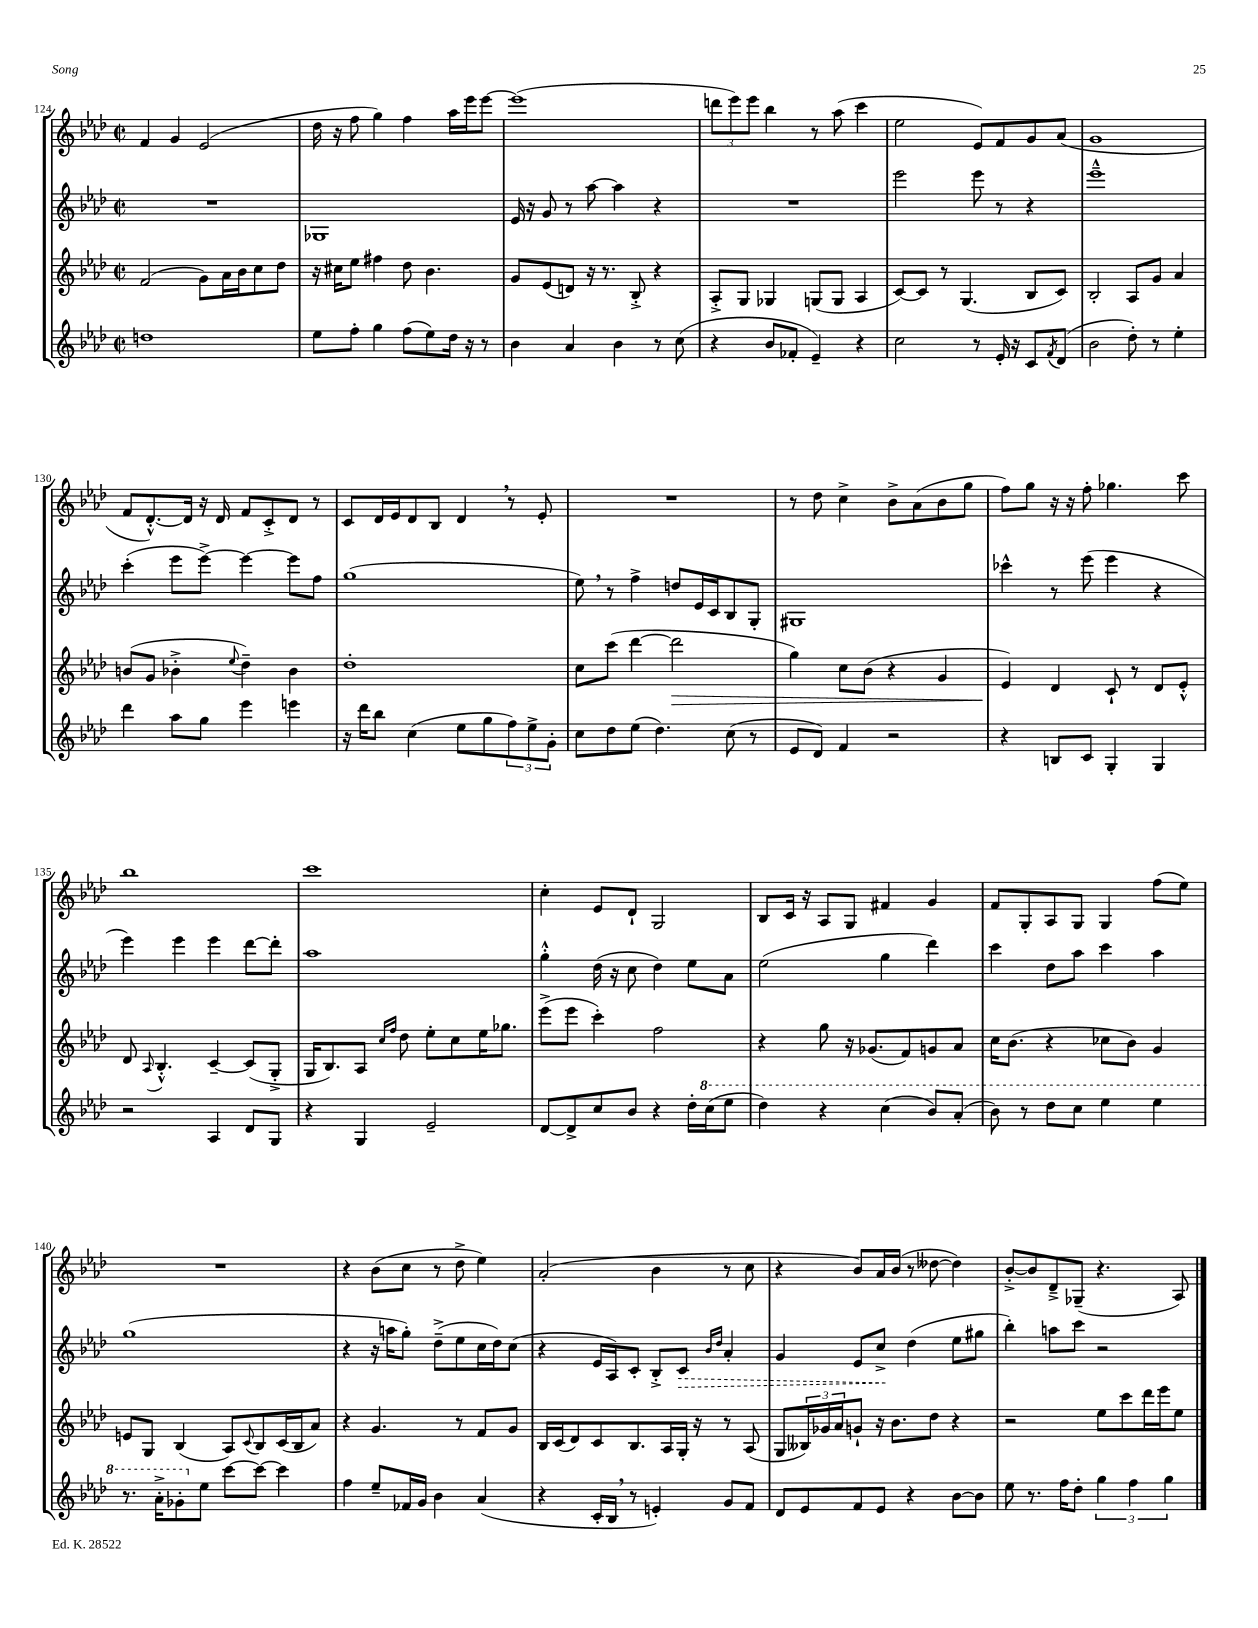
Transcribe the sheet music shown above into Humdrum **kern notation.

**kern	**kern	**dynam	**kern	**dynam	**kern
*part4	*part3	*part3	*part2	*part2	*part1
*staff4	*staff3	*staff3	*staff2	*staff2	*staff1
*clefG2	*clefG2	*	*clefG2	*	*clefG2
*k[b-e-a-d-]	*k[b-e-a-d-]	*	*k[b-e-a-d-]	*	*k[b-e-a-d-]
*M2/2	*M2/2	*	*M2/2	*	*M2/2
*met(c|)	*met(c|)	*	*met(c|)	*	*met(c|)
=124	=124	=124	=124	=124	=124
1ddn	(2f/	.	1r	.	4f/
.	.	.	.	.	4g/
.	8g\L)	.	.	.	(2e-/
.	16a-\L	.	.	.	.
.	16b-\J	.	.	.	.
.	8cc\	.	.	.	.
.	8dd-\J	.	.	.	.
=125	=125	=125	=125	=125	=125
8ee-\L	16r	.	1G-X	.	16dd-\
.	16cc#X\KL	.	.	.	16r
8ff'\J	8ee-\J	.	.	.	8ff\
4gg\	4ff#X\	.	.	.	4gg\)
(8ff\L	8dd-\	.	.	.	4ff\
8ee-\)	4.b-\	.	.	.	.
16dd-\Jk	.	.	.	.	16aa-\LL
16r	.	.	.	.	16eee-\J
8r	.	.	.	.	[8eee-\J
=126	=126	=126	=126	=126	=126
4b-\	8g/L	.	16e-/	.	(1eee-]
.	.	.	16r	.	.
.	(8e-/	.	8g/	.	.
4a-/	8dn/J)	.	8r	.	.
.	16r	.	[8aa-\	.	.
.	8.r	.	.	.	.
4b-\	.	.	4aa-\]	.	.
.	8B-'^/	.	.	.	.
8r	4r	.	4r	.	.
(8cc\	.	.	.	.	.
=127	=127	=127	=127	=127	=127
4r	8A-'^/L	.	1r	.	12dddn\L
.	.	.	.	.	12eee-\)
.	8G/J	.	.	.	.
.	.	.	.	.	12eee-\J
8b-/L	4G-X/	.	.	.	4bb-\
8f-X'/J	.	.	.	.	.
4e-~/)	(8Gn/L	.	.	.	8r
.	8G/J	.	.	.	(8aa-\
4r	4A-/	.	.	.	4ccc\
=128	=128	=128	=128	=128	=128
2cc\	[8c/L)	.	2eee-\	.	2ee-\
.	8c/J]	.	.	.	.
.	8r	.	.	.	.
.	(4.G/	.	.	.	.
8r	.	.	8eee-\	.	8e-/L)
16e-'/	.	.	8r	.	8f/
16r	.	.	.	.	.
8c/L	8B-/L	.	4r	.	8g/
8qf/	.	.	.	.	.
(8d-/J	8c/J)	.	.	.	(8a-/J
=129	=129	=129	=129	=129	=129
2b-\	2B-'/	.	1eee-~^^	.	1g
8dd-'\)	8A-/L	.	.	.	.
8r	8g/J	.	.	.	.
4ee-'\	4a-/	.	.	.	.
!!LO:LB:g=z
=130	=130	=130	=130	=130	=130
4ddd-\	(8bn/L	.	(4ccc'\	.	8f/L
.	8g/J	.	.	.	[8.d-'^^/)
8aa-\L	4b-X'^\	.	8eee-\L	.	.
.	.	.	.	.	16d-/Jk]
8gg\J	.	.	[8eee-^\J)	.	16r
.	.	.	.	.	16d-/
.	8qqee-/	.	.	.	.
4eee-\	4dd-~\)	.	4eee-\_	.	8f/L
.	.	.	.	.	8c'^/
4eeen\	4b-\	.	8eee-\L]	.	8d-/J
.	.	.	8ff\J	.	8r
=131	=131	=131	=131	=131	=131
16r	1dd-'	.	(1gg	.	8c/L
16ddd-\KL	.	.	.	.	.
8bb-\J	.	.	.	.	16d-/L
.	.	.	.	.	16e-/J
(4cc\	.	.	.	.	8d-/
.	.	.	.	.	8B-/J
8ee-\L	.	.	.	.	4d-,/
8gg\	.	.	.	.	.
12ff\)	.	.	.	.	8r
12ee-^\	.	.	.	.	.
.	.	.	.	.	8e-'/
12g'\J	.	.	.	.	.
=132	=132	=132	=132	=132	=132
8cc\L	8cc\L	.	8ee-,\)	.	1r
8dd-\	(8ccc\J	.	8r	.	.
(8ee-\J	[4ddd-\	.	4ff^\	.	.
4.dd-\)	.	.	.	.	.
!	!	!LO:HP:b	!	!	!
.	2ddd-\]	>	8ddn/L	.	.
.	.	.	16e-/L	.	.
.	.	.	16c/J	.	.
(8cc\	.	.	8B-/	.	.
8r	.	.	8G'/J	.	.
=133	=133	=133	=133	=133	=133
8e-/L	4gg\)	.	1G#X	.	8r
8d-/J)	.	.	.	.	8dd-\
4f/	8cc\L	.	.	.	4cc^\
.	(8b-\J	.	.	.	.
2r	4r	.	.	.	8b-^\L
.	.	.	.	.	(8a-\
.	4g/	.	.	.	8b-\
.	.	.	.	.	8gg\J
=134	=134	=134	=134	=134	=134
4r	4e-/)	.	4ccc-X^^\	.	8ff\L)
.	.	.	.	.	8gg\J
8Bn/L	4d-/	]	8r	.	16r
.	.	.	.	.	16r
8c/J	.	.	(8eee-\	.	8ff'\
4G'/	8c`/	.	4eee-\	.	4.gg-X\
.	8r	.	.	.	.
4G/	8d-/L	.	4r	.	.
.	8e-'^^/J	.	.	.	8ccc\
!!LO:LB:g=z
=135	=135	=135	=135	=135	=135
2r	8d-/	.	4eee-\)	.	1bb-
.	8qqA-/	.	.	.	.
.	4.B-'^^/	.	.	.	.
.	.	.	4eee-\	.	.
4A-/	[4c~/	.	4eee-\	.	.
8d-/L	(8c/L]	.	[8ddd-\L	.	.
8G/J	8G'^/J	.	8ddd-'\J]	.	.
=136	=136	=136	=136	=136	=136
4r	16G/KL	.	1aa-	.	1ccc
.	8.B-/)	.	.	.	.
4G/	8A-/J	.	.	.	.
.	16qqcc/LL	.	.	.	.
.	16qqff/JJ	.	.	.	.
.	8dd-\	.	.	.	.
2e-~/	8ee-'\L	.	.	.	.
.	8cc\	.	.	.	.
.	16ee-\K	.	.	.	.
.	8.gg-X\J	.	.	.	.
=137	=137	=137	=137	=137	=137
[8d-/L	(8eee-^\L	.	4gg'^^\	.	4cc'\
8d-^/]	8eee-\J	.	.	.	.
8cc/	4ccc'\)	.	(16dd-\	.	8e-/L
.	.	.	16r	.	.
8b-/J	.	.	8cc\	.	8d-`/J
4r	2ff\	.	4dd-\)	.	2G/
16dd-'\LL	.	.	8ee-\L	.	.
*8va	*	*	*	*	*
(16ccc\J	.	.	.	.	.
8eee-\J	.	.	8a-\J	.	.
=138	=138	=138	=138	=138	=138
4ddd-\)	4r	.	(2ee-\	.	8B-/L
.	.	.	.	.	16c/Jk
.	.	.	.	.	16r
4r	8gg\	.	.	.	8A-/L
.	16r	.	.	.	8G/J
.	(8.g-X/L	.	.	.	.
(4ccc\	.	.	4gg\	.	4f#X/
.	8f/)	.	.	.	.
8bb-/L)	8gn/	.	4ddd-\)	.	4g/
(8aa-'/J	8a-/J	.	.	.	.
=139	=139	=139	=139	=139	=139
8bb-\)	16cc\KL	.	4ccc\	.	8f/L
.	(8.b-\J	.	.	.	.
8r	.	.	.	.	8G'/
8ddd-\L	4r	.	8dd-\L	.	8A-/
8ccc\J	.	.	8aa-\J	.	8G/J
4eee-\	8cc-X\L	.	4ccc\	.	4G/
.	8b-\J)	.	.	.	.
4eee-\	4g/	.	4aa-\	.	(8ff\L
.	.	.	.	.	8ee-\J)
!!LO:LB:g=z
=140	=140	=140	=140	=140	=140
8.r	8en/L	.	(1gg	.	1r
.	8G/J	.	.	.	.
16aa-'^\KL	.	.	.	.	.
8gg-X'\	(4B-/	.	.	.	.
*X8va	*	*	*	*	*
8ee-\J	.	.	.	.	.
[8ccc\L	8A-/L)	.	.	.	.
.	8qqc/	.	.	.	.
8ccc\J_	8B-/	.	.	.	.
4ccc\]	(16c/L	.	.	.	.
.	16B-/J	.	.	.	.
.	8a-/J)	.	.	.	.
=141	=141	=141	=141	=141	=141
4ff\	4r	.	4r	.	4r
8ee-~/L	4.g/	.	16r	.	(8b-\L
.	.	.	16aan\KL	.	.
16f-X/L	.	.	8gg'\J)	.	8cc\J
16g/JJ	.	.	.	.	.
4b-\	.	.	(8dd-~^\L	.	8r
.	8r	.	8ee-\	.	8dd-^\
(4a-/	8f/L	.	16cc\L	.	4ee-\)
.	.	.	16dd-\J)	.	.
.	8g/J	.	(8cc\J	.	.
=142	=142	=142	=142	=142	=142
4r	16B-/LL	.	4r	.	(2a-'/
.	(16c/J	.	.	.	.
.	8d-/)	.	.	.	.
16c'/LL	8c/	.	16e-/LL	.	.
16B-,/JJ	.	.	16A-/J)	.	.
8r	8.B-/	.	8c'/J	.	.
4en'/)	.	.	8B-'^/L	.	4b-\
.	16A-/L	.	.	.	.
!	!	!	!	!LO:HP:b	!
.	16G'/JJ	.	8c/J	>	.
.	16r	.	.	.	.
.	.	.	16qqb-/LL	.	.
.	.	.	16qqdd-/JJ	.	.
8g/L	8r	.	4a-'/	.	8r
8f/J	(8A-/	.	.	.	8cc\
=143	=143	=143	=143	=143	=143
8d-/L	8G/L	.	4g/	.	4r
8e-/	24B--X/L)	.	.	.	.
.	24g-X/	.	.	.	.
.	24a-/J	.	.	.	.
8f/	8gn`/J	.	8e-/L	.	8b-/L)
8e-/J	16r	.	8cc^/J	.	16a-/L
.	8.b-\L	.	.	.	(16b-/JJ
4r	.	.	(4dd-\	]	8r
.	8dd-\J	.	.	.	[8dd--X\
[8b-\L	4r	.	8ee-\L	.	4dd--\])
8b-\J]	.	.	8gg#X\J	.	.
=144	=144	=144	=144	=144	=144
8ee-\	2r	.	4bb-'\)	.	[8b-'^/L
8.r	.	.	.	.	8b-/]
.	.	.	8aan\L	.	8d-~^/
16ff\KL	.	.	.	.	.
8dd-'\J	.	.	8ccc\J	.	(8G-X~/J
6gg\	8ee-\L	.	2r	.	4.r
.	8ccc\	.	.	.	.
6ff\	.	.	.	.	.
.	16ddd-\L	.	.	.	.
.	16eee-\J	.	.	.	.
6gg\	.	.	.	.	.
.	8ee-\J	.	.	.	8A-/)
==	==	==	==	==	==
*-	*-	*-	*-	*-	*-
